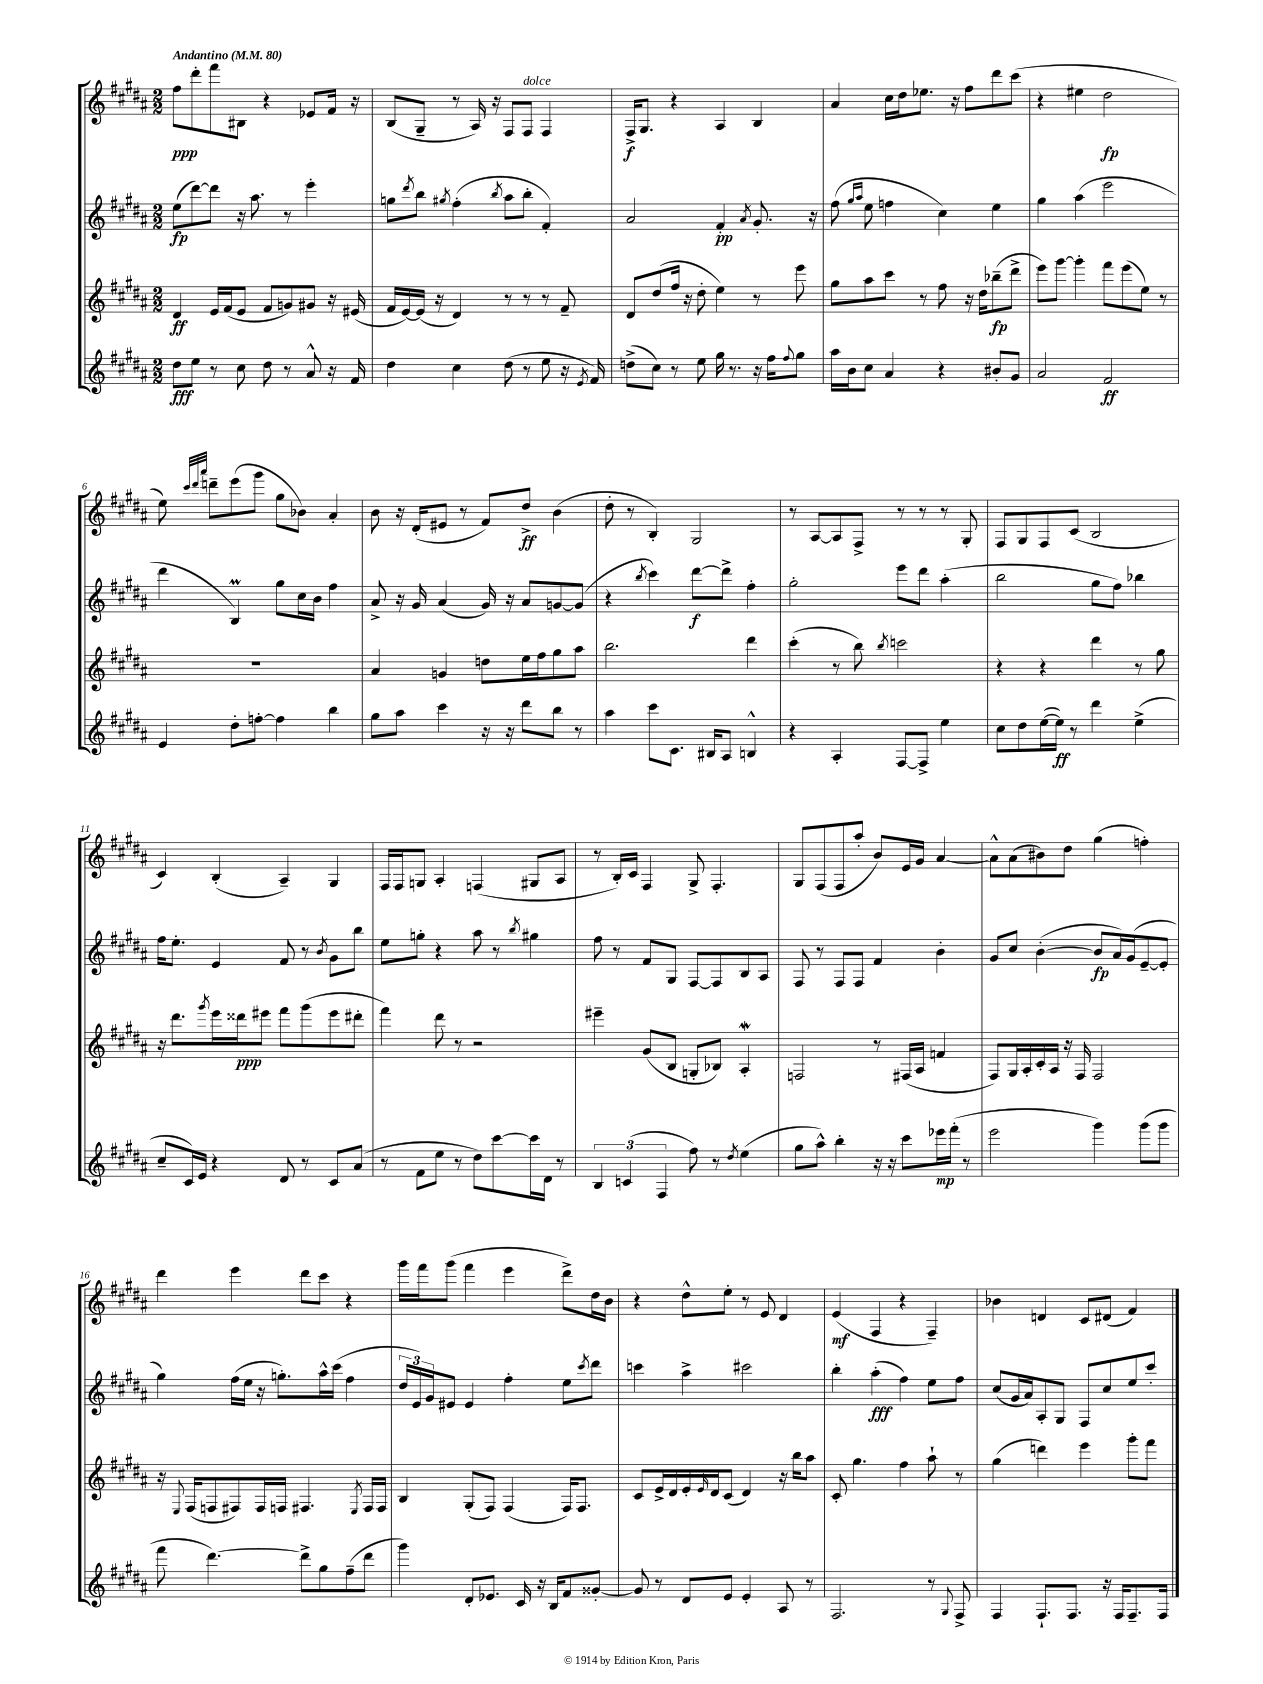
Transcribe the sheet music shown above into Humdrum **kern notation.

**kern	**kern	**kern	**kern
*staff4	*staff3	*staff2	*staff1
*clefG2	*clefG2	*clefG2	*clefG2
*k[f#c#g#d#a#]	*k[f#c#g#d#a#]	*k[f#c#g#d#a#]	*k[f#c#g#d#a#]
*M2/2	*M2/2	*M2/2	*M2/2
*MM80	*MM80	*MM80	*MM80
8dd#	4d#	(8ee	8ff#
8ee	.	[8ddd#)	8ddd#'
8r	16e	8ddd#]	8fff#
.	(16f#	.	.
8cc#	8e	16r	8B#
.	.	8.aa#	.
8dd#	8f#	.	4r
8r	8g)	8r	.
8a#^^	8g#	4eee'	8e-
16r	16r	.	16f#
16f#	(16e#	.	16r
=	=	=	=
4dd#	16f#	8gg	(8B
.	[16e)	.	.
.	.	8qddd#	.
.	(16e]	8bb	8G#~
.	16r	.	.
.	.	8qgg#	.
4cc#	4d#)	(4ff#'	8r
.	.	.	16A#)
.	.	.	16r
.	.	8qbb	.
(8dd#	8r	8aa#	8F#
8r	8r	8bb'	8F#
8ee	8r	4f#')	4F#
16r	8f#~	.	.
8qe	.	.	.
16f#)	.	.	.
=	=	=	=
(8dd^	8d#	2a#	16F#^
.	.	.	8.G#
8cc#)	(8dd#	.	.
8r	16ff#	.	4r
.	16r	.	.
8ee	8dd#'	.	.
16gg#	4ee)	4f#'	4A#
8.r	.	.	.
.	.	8qa#	.
16r	8r	8.g#'	4B
16ff#	.	.	.
8qqff#	.	.	.
8gg#	8eee	.	.
.	.	16r	.
=	=	=	=
16aa#	8gg#	(8ff#	4a#
16b	.	.	.
.	.	16qqgg#	.
.	.	16qqaa#	.
8cc#	8aa#	8ee	.
4a#	8ccc#	4ff	16cc#
.	.	.	16dd#
.	8r	.	8.ee-
4r	8ff#	4cc#)	.
.	.	.	16r
.	16r	.	8ff#
.	16dd#	.	.
8b#'	(8bb-~	4ee	8ddd#
8g#	8ddd#^	.	(8ccc#
=	=	=	=
2a#	8eee)	4gg#	4r
.	[8ggg#	.	.
.	4ggg#']	(4aa#	4ee#
2f#	8fff#	2eee	2dd#
.	(8eee	.	.
.	8ee)	.	.
.	8r	.	.
=	=	=	=
4e	1r	4ddd#	8ee)
.	.	.	32qqccc#
.	.	.	32qqddd#
.	.	.	32qqaaa#
.	.	.	8ddd~
8dd#'	.	4B)	(8eee
[8ff'	.	.	8ggg#
4ff]	.	8gg#	8gg#
.	.	16cc#	8b-)
.	.	16b	.
4bb	.	4ff#	4a#'
=	=	=	=
8gg#	4a#	8a#^	8b
8aa#	.	16r	16r
.	.	16g#	(16d#'
4ccc#	4g	(4a#	8e#
.	.	.	8r
16r	8dd	16g#)	8f#)
16r	.	16r	.
8ddd#	16ee	8a#	8dd#^
.	16ff#	.	.
8bb	8gg#	[8g	(4b
8r	8aa#	(8g]	.
=	=	=	=
4aa#	2.bb	4r	8dd#'
.	.	.	8r
.	.	8qbb	.
8ccc#	.	4ccc#)	4B')
8.c#	.	.	.
.	.	[8ddd#	2G#
16B#	.	.	.
8A#	.	8ddd#^]	.
4B^^	4ddd#	4ff#'	.
=	=	=	=
4r	(4ccc#'	2gg#'	8r
.	.	.	[8A#
4A#'	8r	.	8A#]
.	8bb)	.	8F#^
.	8qbb	.	.
[8F#	2ccc	8eee	8r
8F#^]	.	8ddd#	8r
4ee	.	(4aa#'	8r
.	.	.	8G#'
=	=	=	=
8cc#	4r	2bb	8F#
8dd#	.	.	8G#
([16ee	4r	.	8F#
16ee])	.	.	.
8r	.	.	(8c#
4ddd#	4ddd#	8gg#	2B
.	.	8ff#)	.
(4ee^	8r	4bb-	.
.	8gg#	.	.
=	=	=	=
8cc#~	16r	16ff#	4c#)
.	8.ddd#	8.ee'	.
16c#)	.	.	.
16e	.	.	.
.	8qggg#	.	.
4r	16eee	4e	(4B'
.	16ddd##	.	.
.	8eee#	.	.
8d#	8fff#	8f#	4A#~)
8r	(8ggg#	8r	.
.	.	8qb	.
8c#	8eee#	8g#	4G#
(8a#	8ddd#'	8bb	.
=	=	=	=
8r	4fff#)	8ee	16F#
.	.	.	16F#
8f#	.	8gg'	8G
8ee	8ddd#	4r	4A#'
8r	8r	.	.
8dd#)	2r	8aa#	(4F
[8ccc#	.	8r	.
.	.	8qbb	.
16ccc#]	.	4gg#	8G#
16d#	.	.	.
8r	.	.	8A#
=	=	=	=
6B	4eee#~	8ff#	8r
.	.	8r	16B')
(6c	.	.	.
.	.	.	16c#
.	(8g#	8f#	4F#
6F#	.	.	.
.	8B	8G#	.
8ff#)	8G'	[8F#	8G#^
8r	8B-)	8F#]	4.F#'
8qdd#	.	.	.
(4ee	4A#'	8B	.
.	.	8A#	.
=	=	=	=
8gg#	2F	8F#	8G#
8aa#^^)	.	8r	(8F#
4bb'	.	8F#	8F#
.	.	8F#	8aa#'
16r	8r	4f#	8b)
16r	.	.	.
8ccc#	(16F#	.	16e
.	16A#	.	16g#
16eee-	4f	4b'	[4a#
(16fff#'	.	.	.
8r	.	.	.
=	=	=	=
2eee	8F#)	8g#	8a#^^]
.	16G#	8cc#	(8a#
.	16A#'	.	.
.	16c#'	([4b'	8b#)
.	16A#	.	.
.	16r	.	8dd#
.	16F#	.	.
4ggg#)	2F#	8b]	(4gg#
.	.	16a#)	.
.	.	(16g#	.
(8ggg#	.	[8e~	4ff')
8ggg#	.	8e']	.
=	=	=	=
8fff#	16r	4gg#)	4ddd#
.	8qqE	.	.
.	(16F#	.	.
[4.ddd#)	8F	.	.
.	8F#)	(16ff#	4eee
.	.	16ee	.
.	16F#	16r	.
.	16F	8.gg')	.
8ddd#^]	4.F#	.	8ddd#
8gg#	.	16aa#^^	8ccc#
.	.	(16ccc#	.
(8ff#~	.	4ff#	4r
.	8qE	.	.
8ddd#	16F#	.	.
.	16F#	.	.
=	=	=	=
4ggg#)	4B	24dd#	16ggg#
.	.	24e)	.
.	.	.	16fff#
.	.	24g#	.
.	.	8e#	(8ggg#
8d#'	(8G#'	4e#	4fff#
8.e-	8F#)	.	.
.	(4F#	4ff#'	4eee
16c#	.	.	.
16r	.	.	.
16B	.	.	.
8f#	16F#)	8ee	8ddd#^)
.	8.F#	.	.
.	.	8qccc#	.
[8g##'	.	8ddd#	16dd#
.	.	.	16b
=	=	=	=
8g##]	8c#	4ccc	4r
8r	16e^	.	.
.	16d#	.	.
8d#	16e'	4aa#^	8dd#^^
.	16qqe	.	.
.	16d#	.	.
8e	(8c#	.	8ee'
4e'	4d#)	2ccc#	8r
.	.	.	8e
8A#	16r	.	4d#
.	16bb	.	.
8r	8aa#	.	.
=	=	=	=
2.F#	8c#'	4bb'	(4e
.	4.gg#	.	.
.	.	(4aa#'	4F#
.	4ff#	4ff#)	4r
8r	8aa#`	8ee	4F#~)
8qqG#	.	.	.
8F#^	8r	8ff#	.
=	=	=	=
4F#	(4gg#	(8cc#	4b-
.	.	16g#	.
.	.	16a#)	.
8.F#`	4ddd)	8A#'	4d
.	.	8G#	.
8.F#	.	.	.
.	4eee	8F#	8c#
16r	.	8cc#	(8d#
16F#	.	.	.
8.F#~	8ggg#'	8ee	4f#)
.	8fff#	8ccc#'	.
16F#	.	.	.
==	==	==	==
*-	*-	*-	*-
